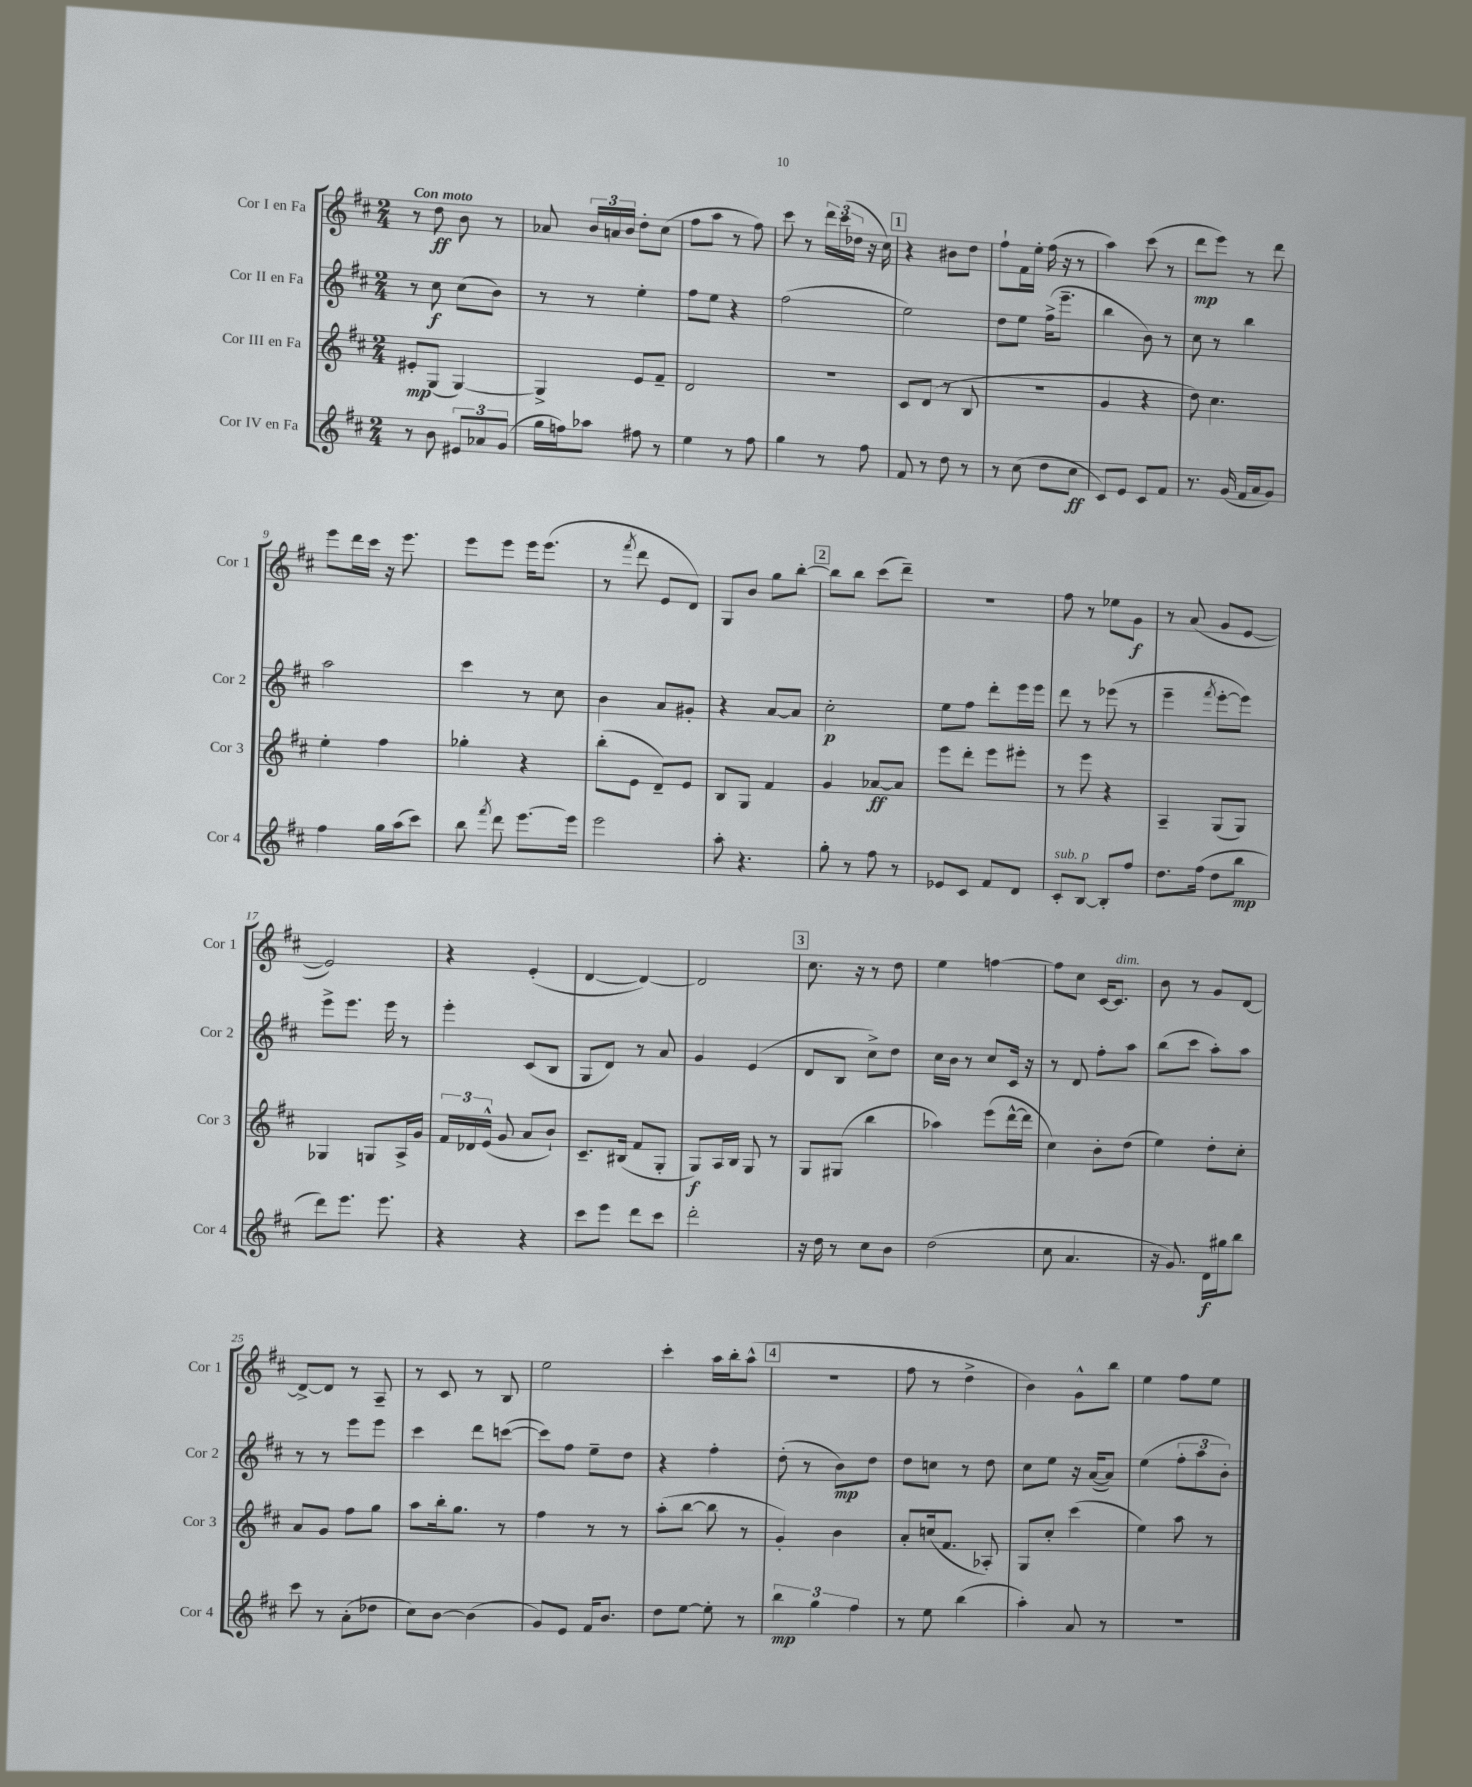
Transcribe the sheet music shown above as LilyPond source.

<<
\new StaffGroup <<
\new Staff = "s0" \with { instrumentName = "Cor I en Fa" shortInstrumentName = "Cor 1" } {
    \clef treble \key d \major \numericTimeSignature \time 2/4 \tempo "Con moto"
    \autoBeamOff r8 d''8\ff b'8 r8 |
    aes'8 \tuplet 3/2 { b'16[ a'16 b'16] } d''8[-. cis''8]( |
    fis''8[ a''8] r8 fis''8) |
    cis'''8 r8 \tuplet 3/2 { d'''16[ cis'''16( des''16] } r16 cis''16) |
    \mark \markup { \box "1" } r4 bis'8[ d''8] |
    fis''8[-! fis'16 e''16]-. fis''16( r16 r8 |
    a''4) cis'''8( r8 |
    d'''8[\mp e'''8]) r8 d'''8 |
    e'''8[ d'''16 cis'''16] r16 e'''8. |
    e'''8[ e'''8] e'''16[ e'''8.]( |
    r8 \acciaccatura { fis'''8 } d'''8 e'8[ d'8]) |
    g8[ b'8] g''8[ b''8]~-. |
    \mark \markup { \box "2" } b''8[ b''8] cis'''8[( d'''8]--) |
    r2 |
    fis''8 r8 ees''8[ g'8]\f |
    r8 a'8( g'8[ e'8]~ |
    e'2) |
    r4 e'4-.( |
    d'4~ d'4~) |
    d'2 |
    \mark \markup { \box "3" } cis''8. r16 r8 d''8 |
    e''4 f''4~ |
    f''8[ cis''8] cis'16[~ cis'8.]^\markup { \italic "dim." } |
    b'8 r8 g'8[ d'8]~ |
    d'8[~-> d'8] r8 a8-- |
    r8 cis'8 r8 b8 |
    e''2 |
    cis'''4-. a''16[ b''16-. a''8]-^( |
    \mark \markup { \box "4" } R2 |
    fis''8 r8 d''4-> |
    b'4) g'8[-^ b''8] |
    e''4 fis''8[ e''8] \bar "|." |
}
\new Staff = "s1" \with { instrumentName = "Cor II en Fa" shortInstrumentName = "Cor 2" } {
    \clef treble \key d \major \numericTimeSignature \time 2/4
    \autoBeamOff r8 cis''8\f cis''8[( b'8]) |
    r8 r8 e''4-. |
    fis''8[ e''8] r4 |
    fis''2( |
    \mark \markup { \box "1" } e''2) |
    d''8[ e''8] fis''16[->( e'''8.]-- |
    b''4 b'8) r8 |
    cis''8 r8 b''4 |
    a''2 |
    cis'''4 r8 cis''8 |
    b'4 a'8[ gis'8]-. |
    r4 a'8[~ a'8] |
    \mark \markup { \box "2" } cis''2-.\p |
    e''8[ fis''8] d'''8[-. e'''16 e'''16] |
    d'''8 r8 ees'''8( r8 |
    e'''4-- \acciaccatura { fis'''8 } e'''8[~-. e'''8]) |
    e'''8[-> e'''8.] e'''16 r8 |
    e'''4-. cis'8[( b8] |
    g8[ d'8]) r8 a'8 |
    g'4 e'4( |
    \mark \markup { \box "3" } d'8[ b8] cis''8[->) d''8] |
    cis''16[ b'16] r8 cis''8[ cis'16] r16 |
    r8 d'8 fis''8[-. a''8] |
    b''8[( cis'''8] a''8[-.) a''8] |
    r8 r8 e'''8[ e'''8] |
    cis'''4 d'''8[ c'''8]~( |
    c'''8[) fis''8] e''8[-- d''8] |
    r4 fis''4-. |
    \mark \markup { \box "4" } d''8-.( r8 b'8[\mp) d''8] |
    d''8[ c''8] r8 d''8 |
    cis''8[ e''8] r16 a'16[~( a'8]) |
    e''4( \tuplet 3/2 { fis''8[-. a''8 b'8]-.) } \bar "|." |
}
\new Staff = "s2" \with { instrumentName = "Cor III en Fa" shortInstrumentName = "Cor 3" } {
    \clef treble \key d \major \numericTimeSignature \time 2/4
    \autoBeamOff eis'8[-.\mp g8]( g4~) |
    g4-> e'8[ fis'8]-- |
    d'2 |
    R2 |
    \mark \markup { \box "1" } cis'8[ d'8]( r8 b8 |
    r2 |
    g'4 r4 |
    d''8) cis''4. |
    e''4-. fis''4 |
    ges''4-. r4 |
    b''8[-.( e'8] d'8[--) e'8] |
    b8[ g8] fis'4 |
    \mark \markup { \box "2" } g'4 aes'8[~\ff aes'8] |
    e'''8[ d'''8]-. e'''8[ eis'''8]-. |
    r8 e'''8 r4 |
    a4-- g8[( g8]) |
    ges4 g8[ a16-> g'16] |
    \tuplet 3/2 { fis'16[ des'16 e'16]-^( } g'8 a'8[ b'8]-!) |
    cis'8.[-- bis16]( fis'8[ g8]-. |
    g8[\f) a16 b16] g8 r8 |
    \mark \markup { \box "3" } g8[ gis8]( b''4 |
    aes''4) e'''8[( d'''16~-^ d'''16] |
    cis''4) b'8[-. d''8]( |
    e''4) d''8[-. cis''8]-. |
    a'8[ g'8] fis''8[ g''8] |
    a''8[ b''16-. g''8.] r8 |
    fis''4 r8 r8 |
    a''8[-.( b''8]~ b''8 r8 |
    \mark \markup { \box "4" } g'4-.) b'4 |
    a'8[-. c''16( fis'8.] aes8-.) |
    g8[ cis''8]-. cis'''4( |
    e''4) a''8 r8 \bar "|." |
}
\new Staff = "s3" \with { instrumentName = "Cor IV en Fa" shortInstrumentName = "Cor 4" } {
    \clef treble \key d \major \numericTimeSignature \time 2/4
    \autoBeamOff r8 b'8 \tuplet 3/2 { eis'8[ aes'8 g'8]( } |
    g''16[ f''16) aes''8] fis''8 r8 |
    e''4 r8 fis''8 |
    g''4 r8 fis''8 |
    \mark \markup { \box "1" } fis'8 r8 d''8 r8 |
    r8 cis''8( d''8[ cis''8]\ff |
    cis'8[) e'8] cis'8[ fis'8] |
    r8. g'16( fis'16[ a'16 g'8]) |
    fis''4 g''16[ a''16( cis'''8]) |
    b''8 \acciaccatura { fis'''8 } d'''8 e'''8.[~ e'''16] |
    e'''2 |
    a''8-. r4. |
    \mark \markup { \box "2" } g''8-. r8 fis''8 r8 |
    ees'8[ cis'8] fis'8[ d'8] |
    cis'8[-.^\markup { \italic "sub. p" } b8]~ b8[-. fis''8] |
    d''8.[ fis''16]( d''8[ b''8]\mp |
    d'''8[) e'''8.] e'''8. |
    r4 r4 |
    cis'''8[ e'''8] d'''8[ cis'''8] |
    d'''2-. |
    \mark \markup { \box "3" } r16 d''16 r8 cis''8[ b'8] |
    d''2( |
    cis''8 a'4. |
    r16 g'8.) d'16[\f gis''16 b''8] |
    cis'''8 r8 a'8[-.( des''8] |
    cis''8[) b'8]~ b'4( |
    g'8[) e'8] fis'16[ b'8.] |
    d''8[ e''8]~ e''8-. r8 |
    \mark \markup { \box "4" } \tuplet 3/2 { b''4\mp g''4 fis''4 } |
    r8 e''8 b''4( |
    a''4-.) a'8 r8 |
    r2 \bar "|." |
}
>>
>>
